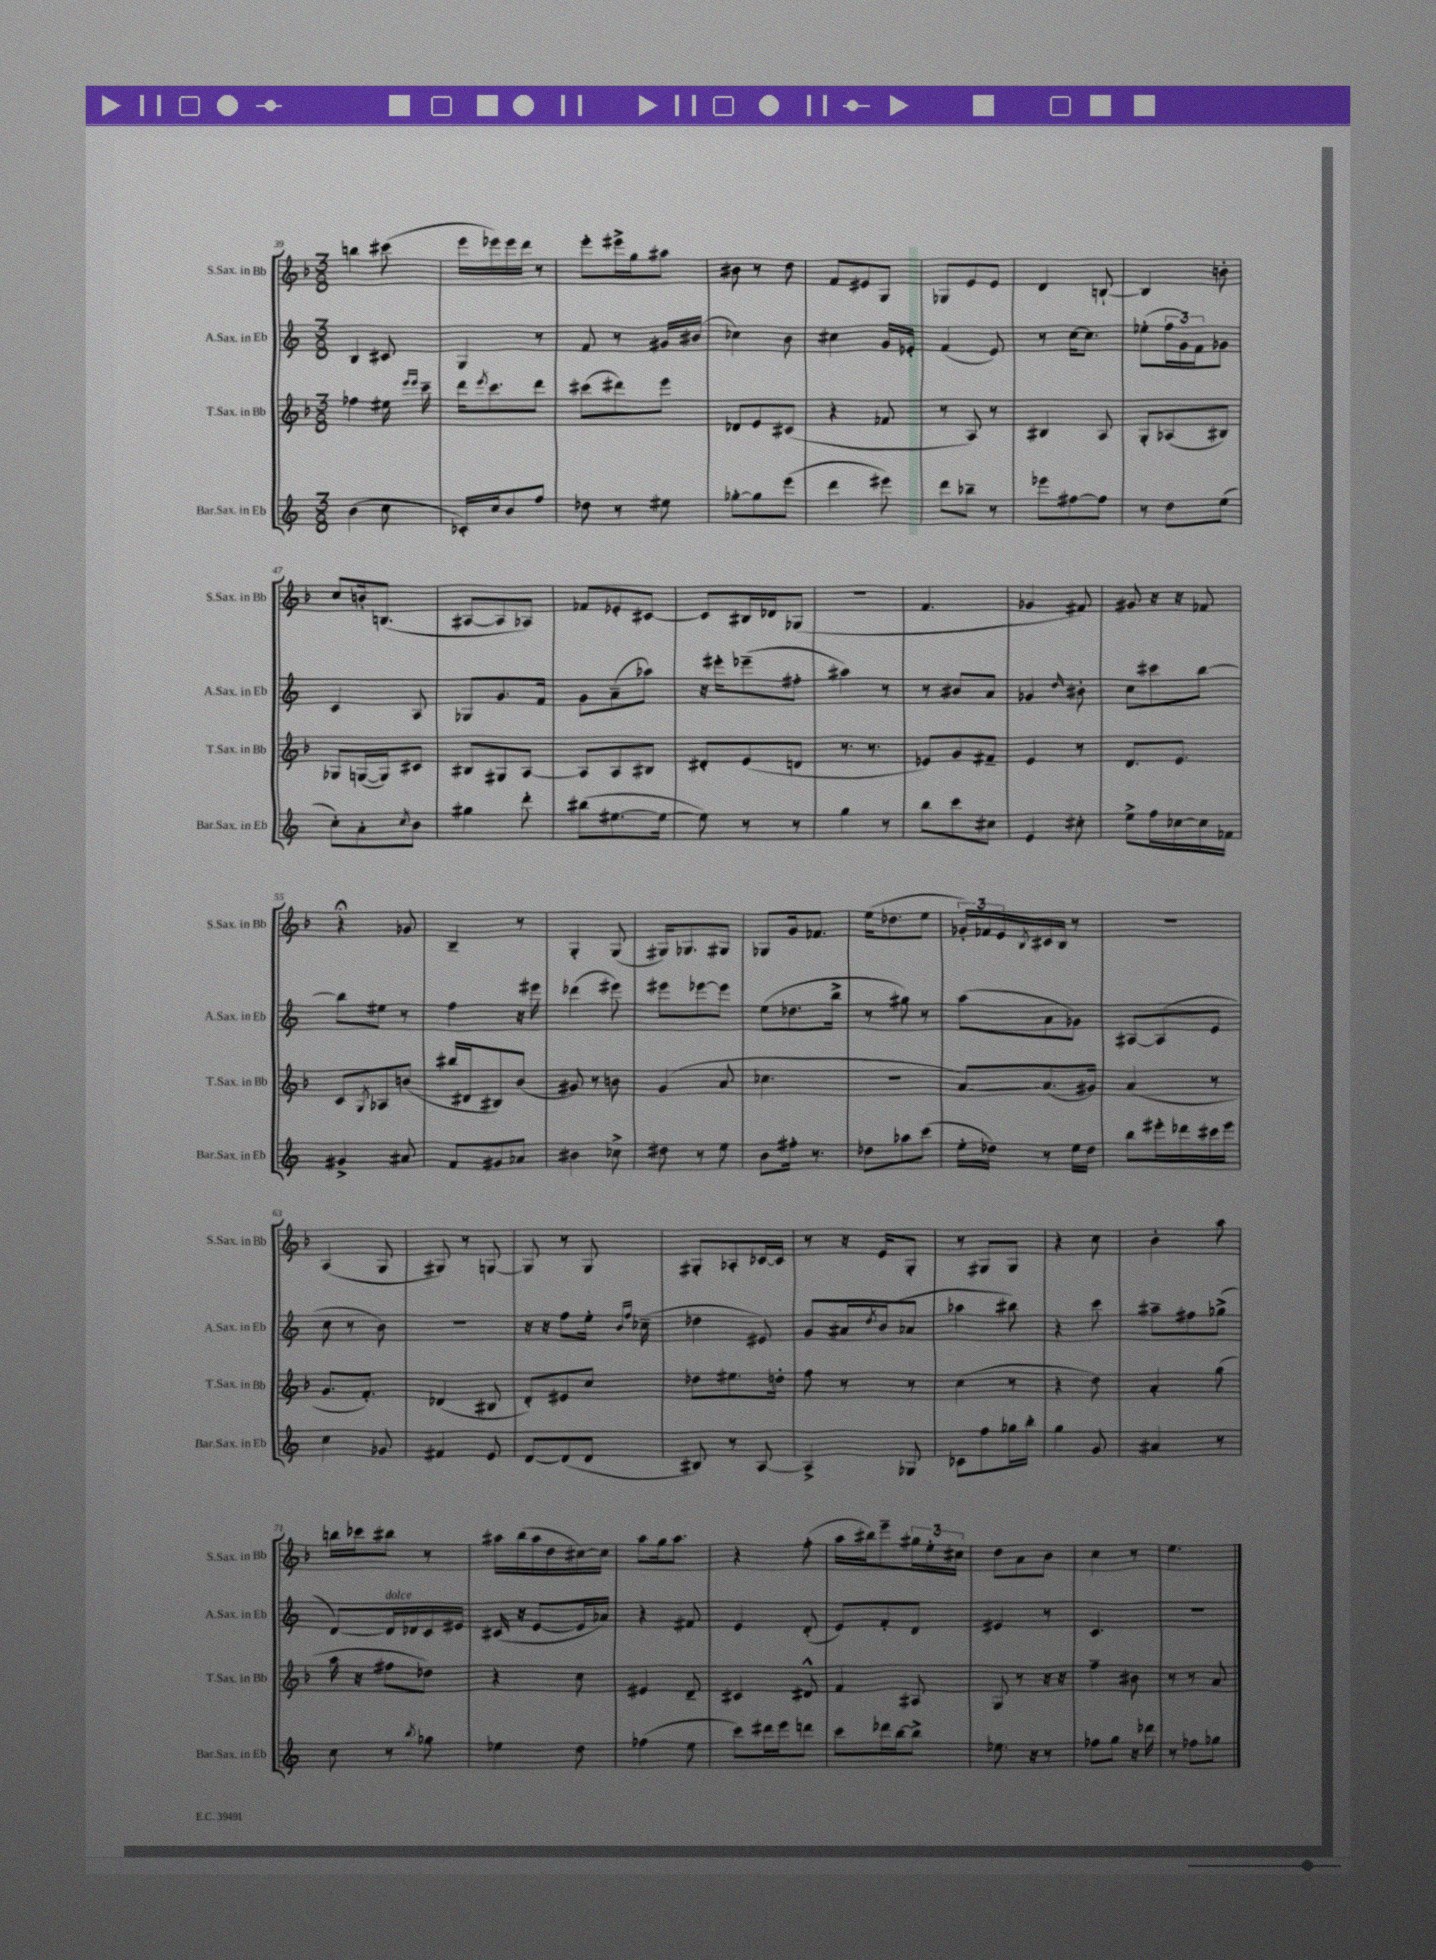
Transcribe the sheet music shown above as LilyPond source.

<<
\new StaffGroup <<
\new Staff = "s0" \with { instrumentName = "S.Sax. in Bb" shortInstrumentName = "S.Sax. in Bb" } {
    \clef treble \key f \major \numericTimeSignature \time 3/8
    b''4 cis'''8( |
    e'''16 ees'''16) ees'''16 d'''16 r8 |
    e'''8-. eis'''16-> g''16 ais''8 |
    bis'8 r8 d''8 |
    f'8 eis'8 g8 |
    ges8 e'8 e'8 |
    d'4 b8~-! |
    b4 b'8-. |
    c''8 b'16-. b8.( |
    ais8~ ais8 aes8) |
    fes'8 ees'8-. cis'8~ |
    cis'8 bis16 des'16 ges8( |
    r4. |
    f'4. |
    ges'4 fis'8) |
    gis'8 r16 r16 fes'8 |
    r4\fermata ges'8 |
    bes4-- r8 |
    g4-. g8( |
    gis16) ges8. gis8 |
    ges8 g'16 fes'8. |
    e''16( des''8. e''8 |
    \tuplet 3/2 { ges'16-.) fes'16 e'16 } \acciaccatura { bes8 } cis'16 bes16 r8 |
    R4. |
    a4( g8 |
    gis8) r8 g8~ |
    g8 r8 g8 |
    gis8-. aes8-. ces'16~ ces'16 |
    r8 r16 e'16 g8-. |
    r8 gis8 gis8 |
    r4 c''8 |
    bes'4-. a''8 |
    b''16 ces'''16 bis''8 r8 |
    ais''16 bes''16( ais''16 d''16 cis''16~) cis''16 |
    a''8 g''16 a''8. |
    r4 f''8-.( |
    a''16 bis''16) e'''8-- \tuplet 3/2 { gis''16 e''16-. cis''16 } |
    d''8 a'8 bes'8 |
    c''4 r8 |
    e''4. \bar "|." |
}
\new Staff = "s1" \with { instrumentName = "A.Sax. in Eb" shortInstrumentName = "A.Sax. in Eb" } {
    \clef treble \key c \major \numericTimeSignature \time 3/8
    b4 cis'8 |
    g4 r8 |
    f'8 r8 gis'16 bis'16( |
    ces''4) b'8 |
    cis''4 g'16 ees'16-. |
    f'4( e'8) |
    r8 c''16~ c''8. |
    ees''8-.( \tuplet 3/2 { f''16 g'16) f'16 } ges'8 |
    c'4 a8 |
    ges8 g'8. f'16 |
    g'8 a'8--( aes''8) |
    r16 eis'''16-. ees'''8--( fis''8-. |
    ais''4) r8 |
    r8 bis'8 a'8 |
    ges'4 \grace { d''16 } bis'8-. |
    c''8 cis'''8 b''8~ |
    b''8 eis''8 r8 |
    f''4 r16 eis'''16 |
    des'''4( eis'''8) |
    eis'''8 ees'''8~ ees'''8 |
    e''8( des''8. b''16-> |
    r8 gis''8) r8 |
    a''8( a'8 ges'8) |
    ais8~ ais8( e'8 |
    c''8 r8 b'8) |
    R4. |
    r16 r16 f''8 e''16-. \grace { b'16 f''16 } ces''16--( |
    des''4 eis'8) |
    g'8 ais'16 \acciaccatura { d''8 } b'16( aes'8 |
    aes''4 bis''8) |
    r4 c'''8 |
    ais''8-- fis''8 ges''8->( |
    d'8~) d'16^\markup { \italic "dolce" } des'16 c'16 eis'16 |
    cis'16( r16 e'8~ e'16 aes'16) |
    r4 fis'8 |
    e'4 d'8-.( |
    e'8) f'8-. d'8 |
    eis'4 r8 |
    c'4. |
    R4. \bar "|." |
}
\new Staff = "s2" \with { instrumentName = "T.Sax. in Bb" shortInstrumentName = "T.Sax. in Bb" } {
    \clef treble \key f \major \numericTimeSignature \time 3/8
    fes''4 eis''16 \grace { e'''16 e'''16 } c'''16-- |
    d'''16 \acciaccatura { e'''8 } c'''8. d'''8 |
    cis'''8( dis'''8) e'''8 |
    des'8 e'8 cis'8( |
    r4 fes'8 |
    r8 a8) r8 |
    bis4 a8 |
    g8-. aes8( bis8) |
    ges8 g16~( g16) cis'8 |
    bis8 gis8 a8~ |
    a8 a8 bis8 |
    dis'8-. e'8( d'8 |
    r8. r8. |
    ees'8) g'8 fis'8-- |
    e'4 r8 |
    d'8. e'8. |
    c'8 \acciaccatura { g8 } aes8 b'8( |
    bis''16 dis'16 bis8) bes'8( |
    gis'8) r8 b'8 |
    g'4( a'8 |
    ces''4. |
    R4. |
    a'8~) a'8.( gis'16) |
    a'4( r8 |
    g'8. f'8.-.) |
    des'4( bis8 |
    d'8-.) eis'8 c''8 |
    des''8 eis''8. d''16-. |
    f''8 r8 r8 |
    c''4( r8 |
    r4 d''8) |
    a'4-. g''8( |
    a''16 r16 fis''8 des''8) |
    r4 c''8 |
    eis'4 d'8-- |
    cis'4 dis'8-^ |
    f'4 ais8 |
    g8 r8 r16 r16 |
    f''4-- bis'8 |
    r8 r8 a'8 \bar "|." |
}
\new Staff = "s3" \with { instrumentName = "Bar.Sax. in Eb" shortInstrumentName = "Bar.Sax. in Eb" } {
    \clef treble \key c \major \numericTimeSignature \time 3/8
    b'4( c''8 |
    ces'16-.) c''16 b'8 f''8 |
    des''8 r8 eis''8 |
    ges''8~-. ges''8 e'''8( |
    d'''4 eis'''8) |
    d'''8 bes''8-- r8 |
    ees'''8 fis''8~ fis''8 |
    r8 d''8 e''8( |
    c''8-.) a'8-. \acciaccatura { c''8 } b'8 |
    gis''4 d'''8-. |
    bis''8( eis''8.~ eis''16~ |
    eis''8) r8 r8 |
    g''4 r8 |
    b''8 c'''8 cis''8 |
    e'4 cis''8-. |
    e''8-> f''16 ces''16~ ces''16 fes'16 |
    gis'4-> ais'8 |
    f'8 gis'8 aes'8 |
    bis'4 ces''8-> |
    dis''8 r8 e''8 |
    b'8 fis''16-. r8. |
    des''8 aes''8 c'''8( |
    e''16-. des''16) r8 e''16 des''16 |
    b''8 eis'''16-. des'''16 cis'''16 eis'''16 |
    c''4 ges'8 |
    fis'4 e'8 |
    d'8~ d'8( d'8 |
    bis8) r8 a8~ |
    a4-> ges8 |
    ces'8 f''8 ges''16 b''16-. |
    g''4 g'8 |
    ais'4 r8 |
    c''8 r8 \acciaccatura { b''8 } ges''8 |
    ees''4 d''8 |
    fes''4( e''8 |
    c'''8) dis'''16 e'''16 d'''8 |
    c'''8 des'''16 b''16~ b''8-> |
    ees''8. r16 r8 |
    fes''8 g''8 r16 des'''16 |
    r8 fes''8 ges''8 \bar "|." |
}
>>
>>
\layout { \context { \Score currentBarNumber = #39 } }
